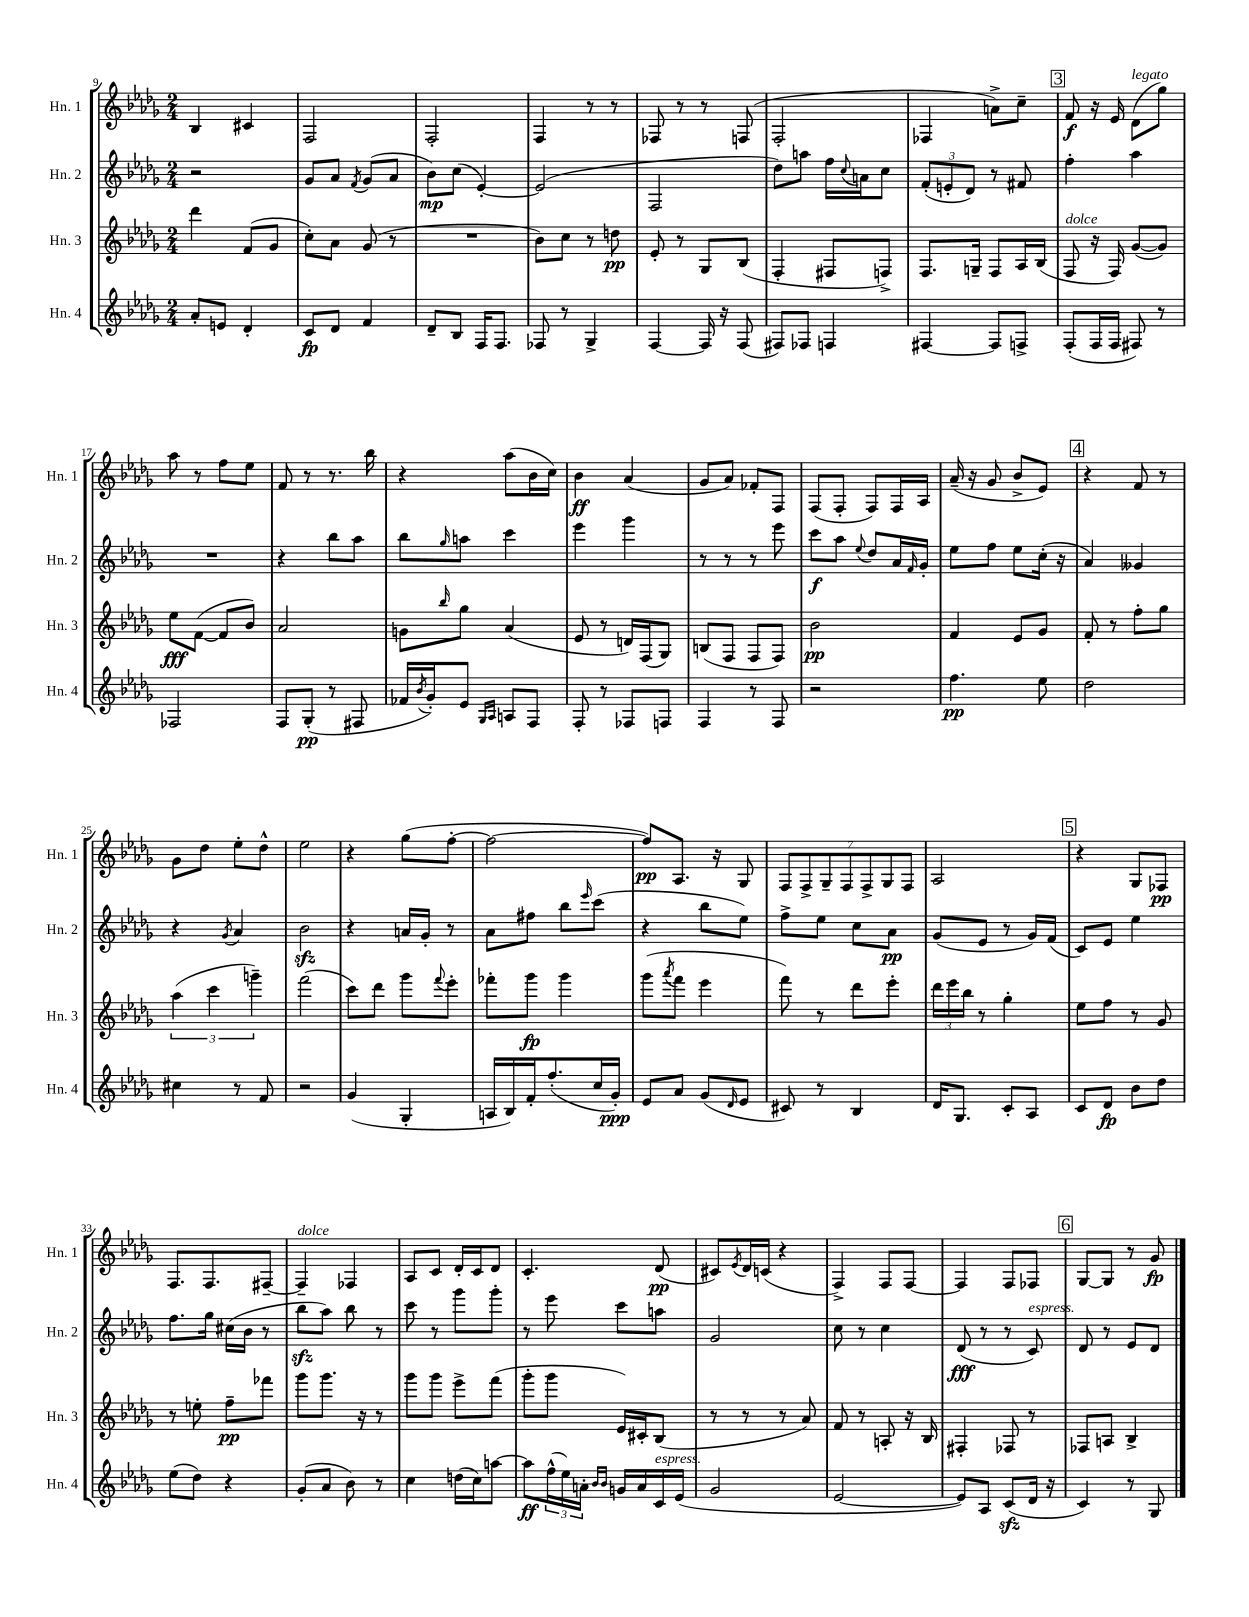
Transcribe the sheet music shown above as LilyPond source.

<<
\new StaffGroup <<
\new Staff = "s0" \with { instrumentName = "Hn. 1" shortInstrumentName = "Hn. 1" } {
    \clef treble \key des \major \numericTimeSignature \time 2/4
    bes4 cis'4 |
    f2 |
    f2-. |
    f4 r8 r8 |
    fes8 r8 r8 f8( |
    f2-. |
    fes4 a'8->) c''8-- |
    \mark \markup { \box "3" } f'8\f r16 ees'16 des'8^\markup { \italic "legato" }( ges''8) |
    aes''8 r8 f''8 ees''8 |
    f'8 r8 r8. bes''16 |
    r4 aes''8( bes'16 c''16) |
    bes'4\ff aes'4( |
    ges'8 aes'8) fes'8-. f8 |
    f8( f8-. f8) f16 aes16 |
    aes'16--( r16 ges'8 bes'8-> ees'8) |
    \mark \markup { \box "4" } r4 f'8 r8 |
    ges'8 des''8 ees''8-. des''8-^ |
    ees''2 |
    r4 ges''8( f''8~-. |
    f''2~ |
    f''8\pp) aes8. r16 ges8 |
    \tuplet 7/4 { f8 f8-> ges8-- f8 f8-> ges8 f8 } |
    aes2 |
    \mark \markup { \box "5" } r4 ges8 fes8\pp |
    f8. f8. fis8~-- |
    fis4--^\markup { \italic "dolce" } fes4 |
    aes8 c'8 des'16-. c'16 des'8 |
    c'4.-. des'8\pp( |
    cis'8) \acciaccatura { ees'8 } des'16 c'16( r4 |
    f4->) f8 f8~ |
    f4 f8 fes8 |
    \mark \markup { \box "6" } ges8~ ges8 r8 ges'8\fp \bar "|." |
}
\new Staff = "s1" \with { instrumentName = "Hn. 2" shortInstrumentName = "Hn. 2" } {
    \clef treble \key des \major \numericTimeSignature \time 2/4
    r2 |
    ges'8 aes'8 \acciaccatura { f'8 } ges'8( aes'8 |
    bes'8\mp) c''8( ees'4~-.) |
    ees'2( |
    f2 |
    des''8) a''8 f''16 \appoggiatura { c''8 } a'16 c''8 |
    \tuplet 3/2 { f'8-.( e'8-. des'8) } r8 fis'8 |
    \mark \markup { \box "3" } f''4-. aes''4 |
    R2 |
    r4 bes''8 aes''8 |
    bes''8 \grace { ges''16 } a''8 c'''4 |
    ees'''4 ges'''4 |
    r8 r8 r8 ees'''8 |
    c'''8\f aes''8 \appoggiatura { ees''8 } des''8 aes'16 \grace { f'16 } ges'16-. |
    ees''8 f''8 ees''8 c''16-.( r16 |
    \mark \markup { \box "4" } aes'4) geses'4 |
    r4 \acciaccatura { ges'8 } aes'4 |
    bes'2\sfz |
    r4 a'16 ges'16-. r8 |
    aes'8 fis''8 bes''8 \grace { ees'''16 } c'''8( |
    r4 bes''8 ees''8) |
    f''8-> ees''8 c''8 aes'8\pp |
    ges'8( ees'8 r8 ges'16) f'16( |
    \mark \markup { \box "5" } c'8) ees'8 ees''4 |
    f''8. ges''16 cis''16( bes'16 r8 |
    bes''8\sfz aes''8) bes''8 r8 |
    c'''8 r8 ges'''8 ges'''8-. |
    r8 ees'''8 c'''8 a''8 |
    ges'2 |
    c''8 r8 c''4 |
    des'8\fff( r8 r8 c'8^\markup { \italic "espress." }) |
    \mark \markup { \box "6" } des'8 r8 ees'8 des'8 \bar "|." |
}
\new Staff = "s2" \with { instrumentName = "Hn. 3" shortInstrumentName = "Hn. 3" } {
    \clef treble \key des \major \numericTimeSignature \time 2/4
    des'''4 f'8( ges'8 |
    c''8-.) aes'8 ges'8( r8 |
    R2 |
    bes'8) c''8 r8 d''8\pp |
    ees'8-. r8 ges8 bes8( |
    f4-. fis8 f8->) |
    f8. g16-- f8 aes16 bes16( |
    \mark \markup { \box "3" } f8^\markup { \italic "dolce" } r16 f16) ges'8~( ges'8) |
    ees''8\fff f'8~( f'8 bes'8) |
    aes'2 |
    g'8 \grace { bes''16 } ges''8 aes'4( |
    ees'8 r8 d'16) f16( ges8) |
    b8( f8 f8 f8) |
    bes'2\pp |
    f'4 ees'8 ges'8 |
    \mark \markup { \box "4" } f'8-. r8 f''8-. ges''8 |
    \tuplet 3/2 { aes''4( c'''4 g'''4--) } |
    f'''2( |
    c'''8) des'''8 ges'''8 \appoggiatura { f'''8 } ees'''8-. |
    fes'''8-. ges'''8\fp ges'''4 |
    ges'''8( \acciaccatura { aes'''8 } f'''8 ees'''4 |
    f'''8) r8 des'''8 ees'''8-. |
    \tuplet 3/2 { des'''16 ees'''16 bes''16 } r8 ges''4-. |
    \mark \markup { \box "5" } ees''8 f''8 r8 ges'8 |
    r8 e''8-. f''8--\pp fes'''8 |
    ges'''8 ges'''8. r16 r8 |
    ges'''8 ges'''8 ees'''8-> f'''8( |
    ges'''8-. ges'''8 ees'16) cis'16-. bes8( |
    r8 r8 r8 aes'8) |
    f'8 r8 a8-. r16 bes16 |
    fis4-. fes8 r8 |
    \mark \markup { \box "6" } fes8 a8 bes4-> \bar "|." |
}
\new Staff = "s3" \with { instrumentName = "Hn. 4" shortInstrumentName = "Hn. 4" } {
    \clef treble \key des \major \numericTimeSignature \time 2/4
    aes'8-. e'8 des'4-. |
    c'8\fp des'8 f'4 |
    des'8-- bes8 f16 f8. |
    fes8 r8 ges4-> |
    f4~ f16 r16 f8( |
    fis8) fes8 f4 |
    fis4~ fis8 f8-> |
    \mark \markup { \box "3" } f8-.( f16 f16 fis8) r8 |
    fes2 |
    f8 ges8-.\pp( r8 fis8 |
    fes'16 \acciaccatura { bes'8 } ges'16-.) ees'8 \grace { ges16 aes16 } a8 f8 |
    f8-. r8 fes8 f8 |
    f4 r8 f8 |
    r2 |
    f''4.\pp ees''8 |
    \mark \markup { \box "4" } des''2 |
    cis''4 r8 f'8 |
    r2 |
    ges'4( ges4-. |
    a16 bes16) f'16-. f''8.-.( c''16 ges'16-.\ppp) |
    ees'8 aes'8 ges'8( \grace { des'16 } ees'8 |
    cis'8) r8 bes4 |
    des'16 ges8. c'8-. aes8 |
    \mark \markup { \box "5" } c'8 des'8\fp bes'8 des''8 |
    ees''8( des''8) r4 |
    ges'8-.( aes'8 bes'8) r8 |
    c''4 d''16( c''16) a''8~ |
    a''8\ff \tuplet 3/2 { f''16-^( ees''16) a'16-. } \grace { bes'16 bes'16 } g'16 a'16 c'16^\markup { \italic "espress." } ees'16( |
    ges'2 |
    ees'2~ |
    ees'8) aes8 c'8\sfz( des'16 r16 |
    \mark \markup { \box "6" } c'4) r8 ges8 \bar "|." |
}
>>
>>
\layout { \context { \Score currentBarNumber = #9 } }
